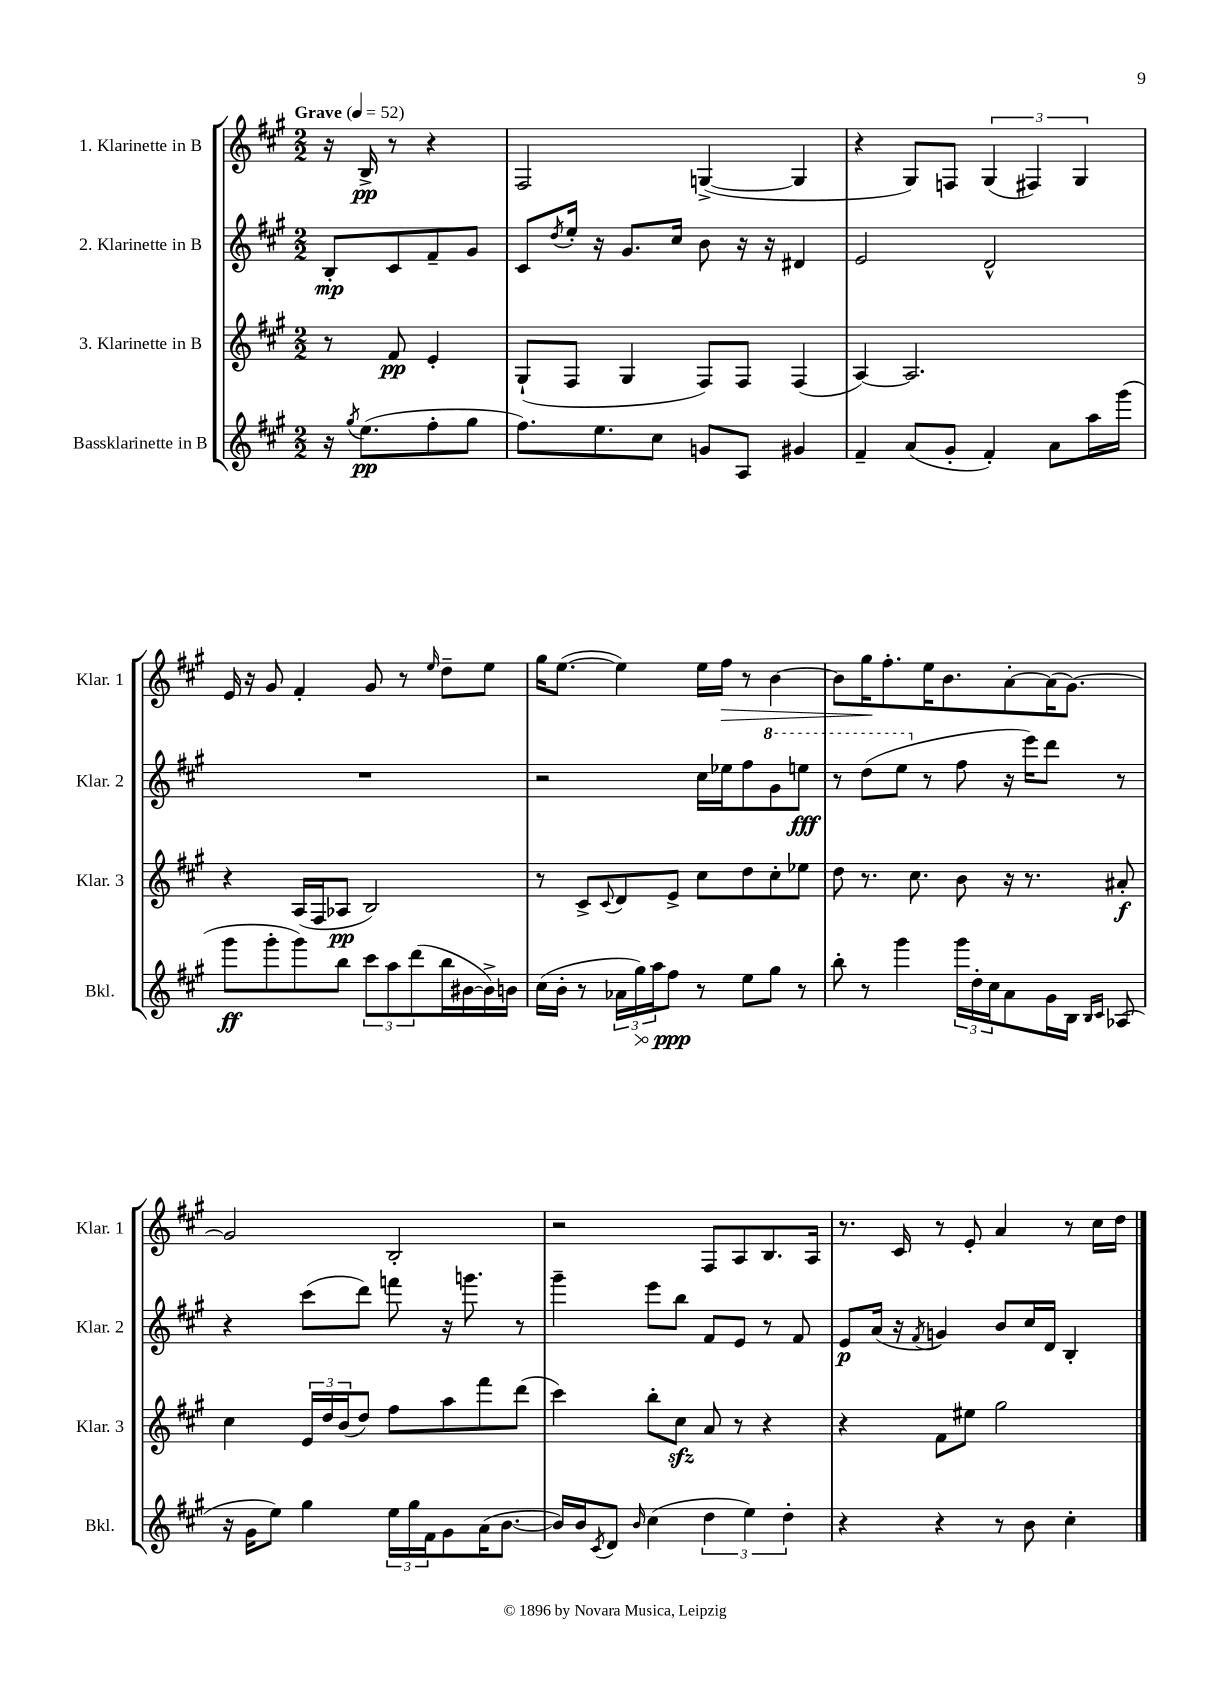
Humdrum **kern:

**kern	**dynam	**kern	**dynam	**kern	**dynam	**kern	**dynam
*part4	*part4	*part3	*part3	*part2	*part2	*part1	*part1
*staff4	*staff4	*staff3	*staff3	*staff2	*staff2	*staff1	*staff1
*I"Bassklarinette in B	*	*I"3. Klarinette in B	*	*I"2. Klarinette in B	*	*I"1. Klarinette in B	*
*I'Bkl.	*	*I'Klar. 3	*	*I'Klar. 2	*	*I'Klar. 1	*
*clefG2	*	*clefG2	*	*clefG2	*	*clefG2	*
*k[f#c#g#]	*	*k[f#c#g#]	*	*k[f#c#g#]	*	*k[f#c#g#]	*
*M2/2	*	*M2/2	*	*M2/2	*	*M2/2	*
*MM52	*	*MM52	*	*MM52	*	*MM52	*
=	=	=	=	=	=	=	=
!	!	!	!	!	!	!LO:TX:a:B:t=Grave	!
16r	.	8r	.	8B'/L	mp	16r	.
8qgg#/	.	.	.	.	.	.	.
(8.ee\L	pp	.	.	.	.	16B^/	pp
.	.	8f#/	pp	8c#/	.	8r	.
8ff#'\	.	4e'/	.	8f#~/	.	4r	.
8gg#\J	.	.	.	8g#/J	.	.	.
=1	=1	=1	=1	=1	=1	=1	=1
8.ff#\L)	.	(8G#`/L	.	8c#/L	.	2F#/	.
.	.	.	.	8qdd/	.	.	.
.	.	8F#/J	.	16ee'/Jk	.	.	.
8.ee\	.	.	.	16r	.	.	.
.	.	4G#/	.	8.g#/L	.	.	.
8cc#\J	.	.	.	.	.	.	.
.	.	.	.	16cc#/Jk	.	.	.
8gn/L	.	8F#/L)	.	8b\	.	([4Gn^/	.
8A/J	.	8F#/J	.	16r	.	.	.
.	.	.	.	16r	.	.	.
4g#X/	.	(4F#/	.	4d#X/	.	4G/]	.
=2	=2	=2	=2	=2	=2	=2	=2
4f#~/	.	[4A/)	.	2e/	.	4r	.
(8a/L	.	2.A/]	.	.	.	8G#/L)	.
8g#'/J	.	.	.	.	.	8Fn/J	.
4f#'/)	.	.	.	2d^^/	.	(6G#/	.
.	.	.	.	.	.	6F#X/)	.
8a\L	.	.	.	.	.	.	.
.	.	.	.	.	.	6G#/	.
16aa\L	.	.	.	.	.	.	.
(16ggg#\JJ	.	.	.	.	.	.	.
!!LO:LB:g=z
=3	=3	=3	=3	=3	=3	=3	=3
8ggg#\L	ff	4r	.	1r	.	16e/	.
.	.	.	.	.	.	16r	.
8ggg#'\	.	.	.	.	.	8g#/	.
8ggg#\)	.	(16A/LL	.	.	.	4f#'/	.
.	.	16F#/J	.	.	.	.	.
8bb\J	.	8A-X/J	pp	.	.	.	.
12ccc#\L	.	2B/)	.	.	.	8g#/	.
12aa\	.	.	.	.	.	.	.
.	.	.	.	.	.	8r	.
(12ddd\	.	.	.	.	.	.	.
.	.	.	.	.	.	16qqee/	.
16bb\L	.	.	.	.	.	8dd~\L	.
[16b#X\	.	.	.	.	.	.	.
16b#^\])	.	.	.	.	.	8ee\J	.
16bn\JJ	.	.	.	.	.	.	.
=4	=4	=4	=4	=4	=4	=4	=4
(16cc#\LL	.	8r	.	2r	.	16gg#\KL	.
16b'\JJ	.	.	.	.	.	([8.ee\J	.
8r	.	8c#^/L	.	.	.	.	.
.	.	8qqc#/	.	.	.	.	.
24a-X\LL	.	8d/	.	.	.	4ee\])	.
!	!LO:HP:b	!	!	!	!	!	!
24gg#\)	>	.	.	.	.	.	.
24aa\J	.	.	.	.	.	.	.
8ff#\J	ppp	8e^/J	.	.	.	.	.
8r	]	8cc#\L	.	16cc#\LL	.	16ee\LL	.
!	!	!	!	!	!	!	!LO:HP:b
.	.	.	.	16ee-X\J	.	16ff#\JJ	>
8ee\L	.	8dd\	.	8ff#\	.	8r	.
*	*	*	*	*8va	*	*	*
8gg#\J	.	8cc#'\	.	8gg#\	.	[4b\	.
8r	.	8ee-X\J	.	8eeen\J	fff	.	.
=5	=5	=5	=5	=5	=5	=5	=5
8bb'\	.	8dd\	.	8r	.	8b\L]	.
8r	.	8.r	.	(8ddd\L	.	16gg#\K	.
.	.	.	.	.	.	8.ff#'\	]
4ggg#\	.	.	.	8eee\J	.	.	.
.	.	8.cc#\	.	.	.	.	.
*	*	*	*	*X8va	*	*	*
.	.	.	.	8r	.	16ee\K	.
.	.	.	.	.	.	8.b\	.
24ggg#\LL	.	8b\	.	8ff#\	.	.	.
24dd'\	.	.	.	.	.	.	.
24cc#\J	.	.	.	.	.	.	.
8a\	.	16r	.	16r	.	[8a'\	.
.	.	8.r	.	16eee\KL)	.	.	.
16g#\L	.	.	.	8ddd\J	.	(16a\K]	.
16B\JJ	.	.	.	.	.	[8.g#\J)	.
16qqB/LL	.	.	.	.	.	.	.
16qqc#/JJ	.	.	.	.	.	.	.
(8A-X/	.	8a#X'/	f	8r	.	.	.
!!LO:LB:g=z
=6	=6	=6	=6	=6	=6	=6	=6
16r	.	4cc#\	.	4r	.	2g#/]	.
16g#\KL	.	.	.	.	.	.	.
8ee\J)	.	.	.	.	.	.	.
4gg#\	.	24e/LL	.	(8ccc#\L	.	.	.
.	.	24dd/	.	.	.	.	.
.	.	(24b/J	.	.	.	.	.
.	.	8dd/J)	.	8ddd\J)	.	.	.
24ee\LL	.	8ff#\L	.	8fffn\	.	2B'/	.
24gg#\	.	.	.	.	.	.	.
24f#\J	.	.	.	.	.	.	.
8g#\	.	8aa\	.	16r	.	.	.
.	.	.	.	8.gggn\	.	.	.
(16a\K	.	8fff#\	.	.	.	.	.
[8.b\J	.	.	.	.	.	.	.
.	.	(8ddd\J	.	8r	.	.	.
=7	=7	=7	=7	=7	=7	=7	=7
16b/LL])	.	4ccc#\)	.	4ggg#~\	.	2r	.
16b/J	.	.	.	.	.	.	.
8qc#/	.	.	.	.	.	.	.
8d/J	.	.	.	.	.	.	.
16qqb/	.	.	.	.	.	.	.
(4cc#\	.	8bb'\L	.	8eee\L	.	.	.
.	.	8cc#zz\J	.	8bb\J	.	.	.
6dd\	.	8a/	.	8f#/L	.	8F#/L	.
.	.	8r	.	8e/J	.	8A/	.
6ee\)	.	.	.	.	.	.	.
.	.	4r	.	8r	.	8.B/	.
6dd'\	.	.	.	.	.	.	.
.	.	.	.	8f#/	.	.	.
.	.	.	.	.	.	16A/Jk	.
=8	=8	=8	=8	=8	=8	=8	=8
4r	.	4r	.	8e/L	p	8.r	.
.	.	.	.	(16a/Jk	.	.	.
.	.	.	.	16r	.	16c#/	.
.	.	.	.	8qf#/	.	.	.
4r	.	8f#\L	.	4gn/)	.	8r	.
.	.	8ee#X\J	.	.	.	8e'/	.
8r	.	2gg#\	.	8b/L	.	4a/	.
8b\	.	.	.	16cc#/L	.	.	.
.	.	.	.	16d/JJ	.	.	.
4cc#'\	.	.	.	4B'/	.	8r	.
.	.	.	.	.	.	16cc#\LL	.
.	.	.	.	.	.	16dd\JJ	.
==	==	==	==	==	==	==	==
*-	*-	*-	*-	*-	*-	*-	*-
